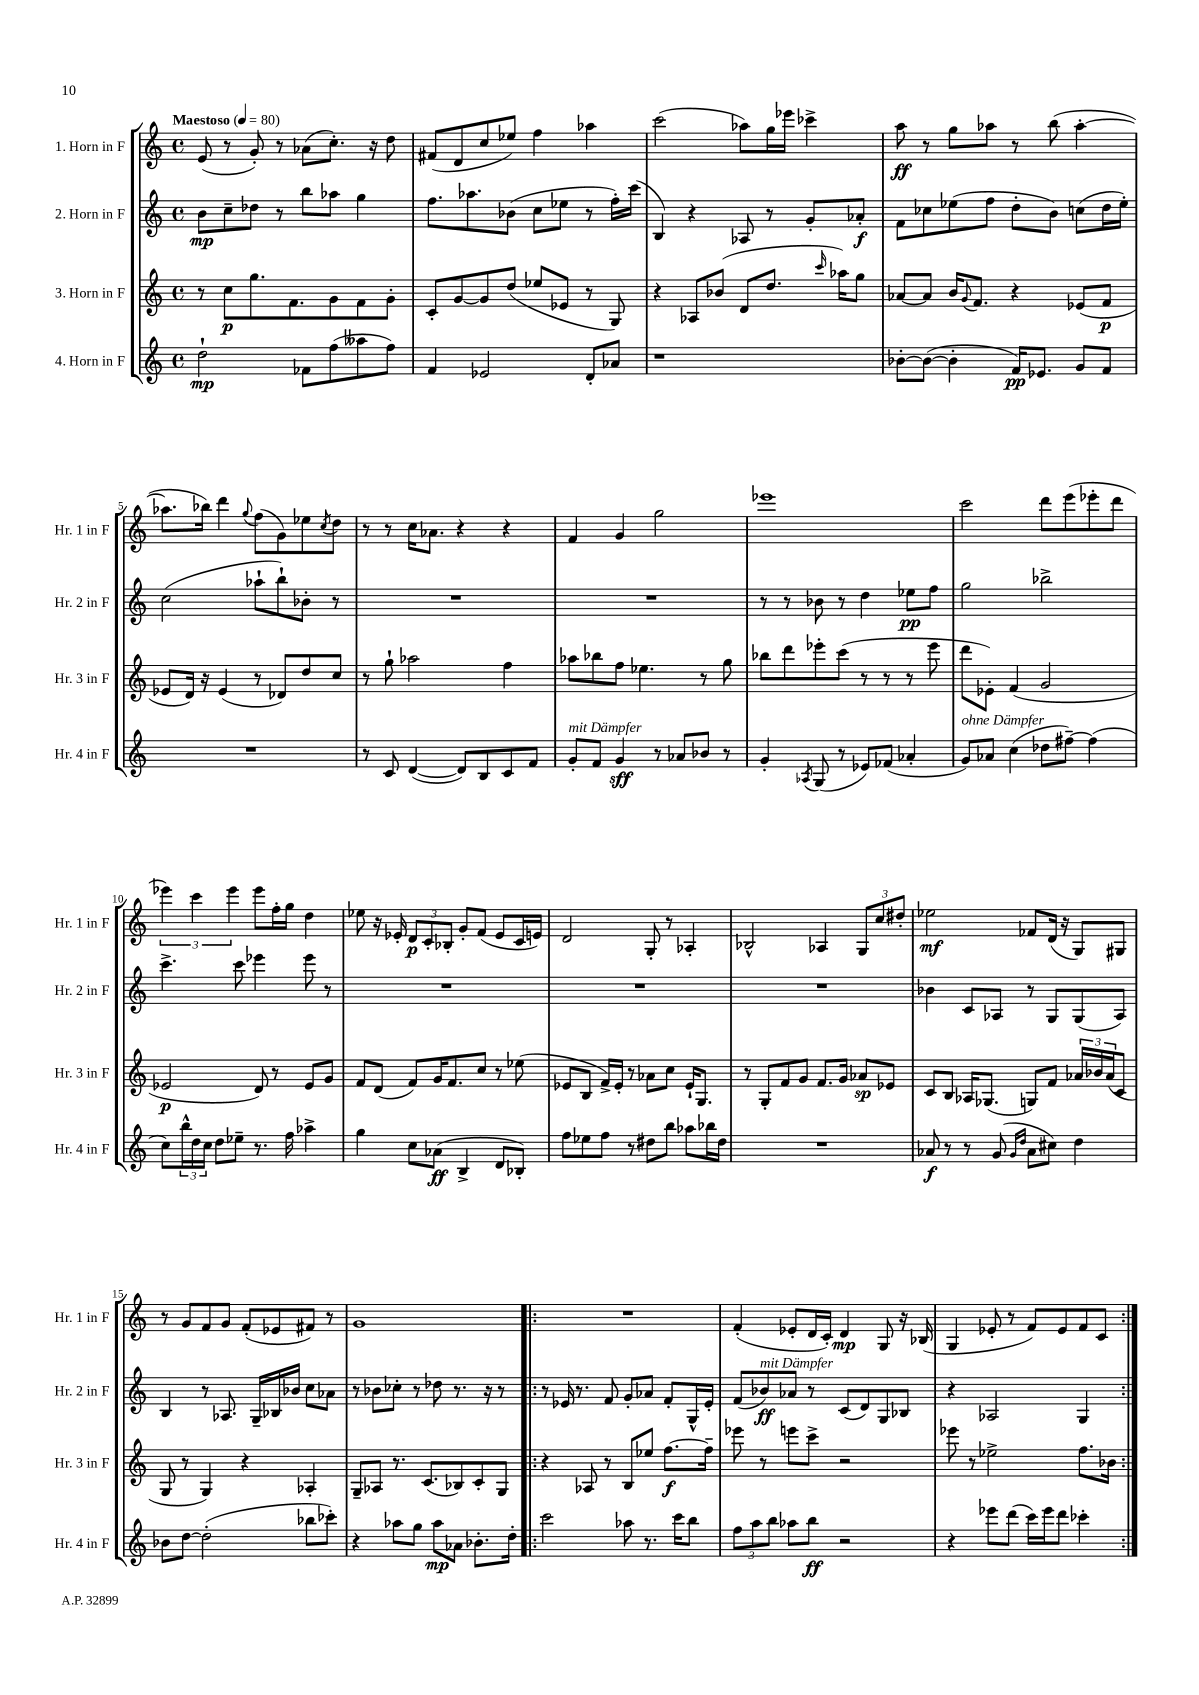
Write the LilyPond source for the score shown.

<<
\new StaffGroup <<
\new Staff = "s0" \with { instrumentName = "1. Horn in F" shortInstrumentName = "Hr. 1 in F" } {
    \clef treble \key c \major \defaultTimeSignature \time 4/4 \tempo "Maestoso" 4 = 80
    e'8( r8 g'8-.) r8 aes'8( c''8.-.) r16 d''8 |
    fis'8( d'8 c''8 ees''8) f''4 aes''4 |
    c'''2( aes''8) g''16 ees'''16 ces'''4-> |
    a''8\ff r8 g''8 aes''8 r8 b''8( aes''4~-. |
    aes''8. bes''16) d'''4 \appoggiatura { g''8 } f''8( g'8) ees''8 \acciaccatura { c''8 } d''8 |
    r8 r8 c''16 aes'8. r4 r4 |
    f'4 g'4 g''2 |
    ees'''1 |
    c'''2 d'''8 e'''8( ees'''8-. d'''8 |
    \tuplet 3/2 { ees'''4) c'''4 ees'''4 } ees'''8 f''16-. g''16 d''4 |
    ees''8 r16 ees'16-. \tuplet 3/2 { d'8\p c'8-. bes8-. } g'8-. f'8( ees'8 c'16 e'16) |
    d'2 g8-. r8 aes4-. |
    bes2-^ aes4 \tuplet 3/2 { g8 c''8 dis''8-. } |
    ees''2\mf fes'8 d'16( r16 g8) gis8 |
    r8 g'8 f'8 g'8 f'8-.( ees'8 fis'8) r8 |
    g'1 |
    \repeat volta 2 { R1 |
    f'4-.( ees'8-. d'16 c'16-.) d'4\mp g8 r16 bes16( |
    g4 ees'8-. r8 f'8) ees'8 f'8 c'8 | }
}
\new Staff = "s1" \with { instrumentName = "2. Horn in F" shortInstrumentName = "Hr. 2 in F" } {
    \clef treble \key c \major \defaultTimeSignature \time 4/4
    b'8\mp c''8-- des''8 r8 b''8 aes''8 g''4 |
    f''8. aes''8. bes'8( c''8 ees''8 r8 f''16-.) c'''16( |
    b4) r4 aes8 r8 g'8-. aes'8-.\f |
    f'8 ces''8 ees''8( f''8 d''8-. b'8) c''8( d''16 ees''16-.) |
    c''2( aes''8-! b''8-!) bes'8-. r8 |
    R1 |
    R1 |
    r8 r8 bes'8 r8 d''4 ees''8\pp f''8 |
    g''2 bes''2-> |
    c'''4.-> c'''8 ees'''4 ees'''8 r8 |
    R1 |
    R1 |
    R1 |
    bes'4 c'8 aes8 r8 g8 g8( aes8) |
    b4 r8 aes8. g16-- bes16 bes'16 c''8 aes'8 |
    r8 bes'8 ces''8-. r8 des''8 r8. r16 r8 |
    \repeat volta 2 { r8 ees'16 r8. f'8 g'8-. aes'8 f'8-. g16-^ ees'16-. |
    f'8( bes'8\ff^\markup { \italic "mit Dämpfer" }) aes'8 r8 c'8( d'8) g8 bes8 |
    r4 aes2 g4 | }
}
\new Staff = "s2" \with { instrumentName = "3. Horn in F" shortInstrumentName = "Hr. 3 in F" } {
    \clef treble \key c \major \defaultTimeSignature \time 4/4
    r8 c''8\p g''8. f'8. g'8 f'8 g'8-. |
    c'8-. g'8~ g'8 d''8( ees''8 ees'8 r8 g8) |
    r4 aes8 bes'8( d'8 d''8. \grace { c'''16 } aes''16) g''8 |
    aes'8~ aes'8 b'16 \appoggiatura { g'8 } f'8. r4 ees'8( f'8\p |
    ees'8 d'16) r16 ees'4( r8 des'8) d''8 c''8 |
    r8 g''8-! aes''2 f''4 |
    aes''8 bes''8 f''8 ees''4. r8 g''8 |
    bes''8 d'''8 ees'''8-. c'''8( r8 r8 r8 ees'''8 |
    d'''8 ees'8-.) f'4( g'2 |
    ees'2\p d'8) r8 ees'8 g'8 |
    f'8 d'8( f'8) g'16 f'8. c''8 r8 ees''8( |
    ees'8 b8 f'16->) ees'16-. r8 aes'8 c''8 ees'16-! g8. |
    r8 g8-. f'8 g'8 f'8. g'16 aes'8\sp ees'8 |
    c'8 b8 aes16 ges8.( g8) f'8 \tuplet 3/2 { aes'16 bes'16 aes'16( } c'8 |
    g8 r8 g4) r4 aes4-. |
    g8-- aes8 r8. c'8.( bes8) c'8-. g8 |
    \repeat volta 2 { r4 aes8 r8 b8 ees''8 f''8.~\f f''16-- |
    ees'''8 r8 e'''8 c'''8-> r2 |
    ees'''8 r8 ees''2-> f''8. bes'16 | }
}
\new Staff = "s3" \with { instrumentName = "4. Horn in F" shortInstrumentName = "Hr. 4 in F" } {
    \clef treble \key c \major \defaultTimeSignature \time 4/4
    d''2-!\mp fes'8 f''8( aeses''8 f''8) |
    f'4 ees'2 d'8-. aes'8 |
    r1 |
    bes'8~-. bes'8~( bes'4-. f'16\pp) ees'8. g'8 f'8 |
    R1 |
    r8 c'8 d'4~( d'8) b8 c'8 f'8 |
    g'8-.^\markup { \italic "mit Dämpfer" } f'8 g'4\sff r8 aes'8 bes'8 r8 |
    g'4-. \acciaccatura { aes8 } g8( r8 ees'8) fes'8( aes'4-. |
    g'8^\markup { \italic "ohne Dämpfer" }) aes'8 c''4( des''8 fis''8~--) fis''4( |
    c''8) \tuplet 3/2 { b''16-^ d''16 c''16 } d''8 ees''8-- r8. f''16 aes''4-> |
    g''4 c''8 aes'8\ff( b4-> d'8 bes8-.) |
    f''8 ees''8 f''8 r8 dis''8 b''8 aes''8 bes''16 dis''16 |
    R1 |
    aes'8\f r8 r8 g'8( \grace { g'16 d''16 } aes'8 cis''8) d''4 |
    bes'8 d''8~ d''2-.( bes''8 ces'''8-.) |
    r4 aes''8 g''8 aes''8\mp aes'8 bes'8.-. d''16-. |
    \repeat volta 2 { c'''2 aes''8 r8. c'''16 b''8 |
    \tuplet 3/2 { f''8 a''8 b''8 } aes''8 b''8\ff r2 |
    r4 ees'''8 d'''8( c'''16) ees'''16 d'''8 ces'''4-. | }
}
>>
>>
